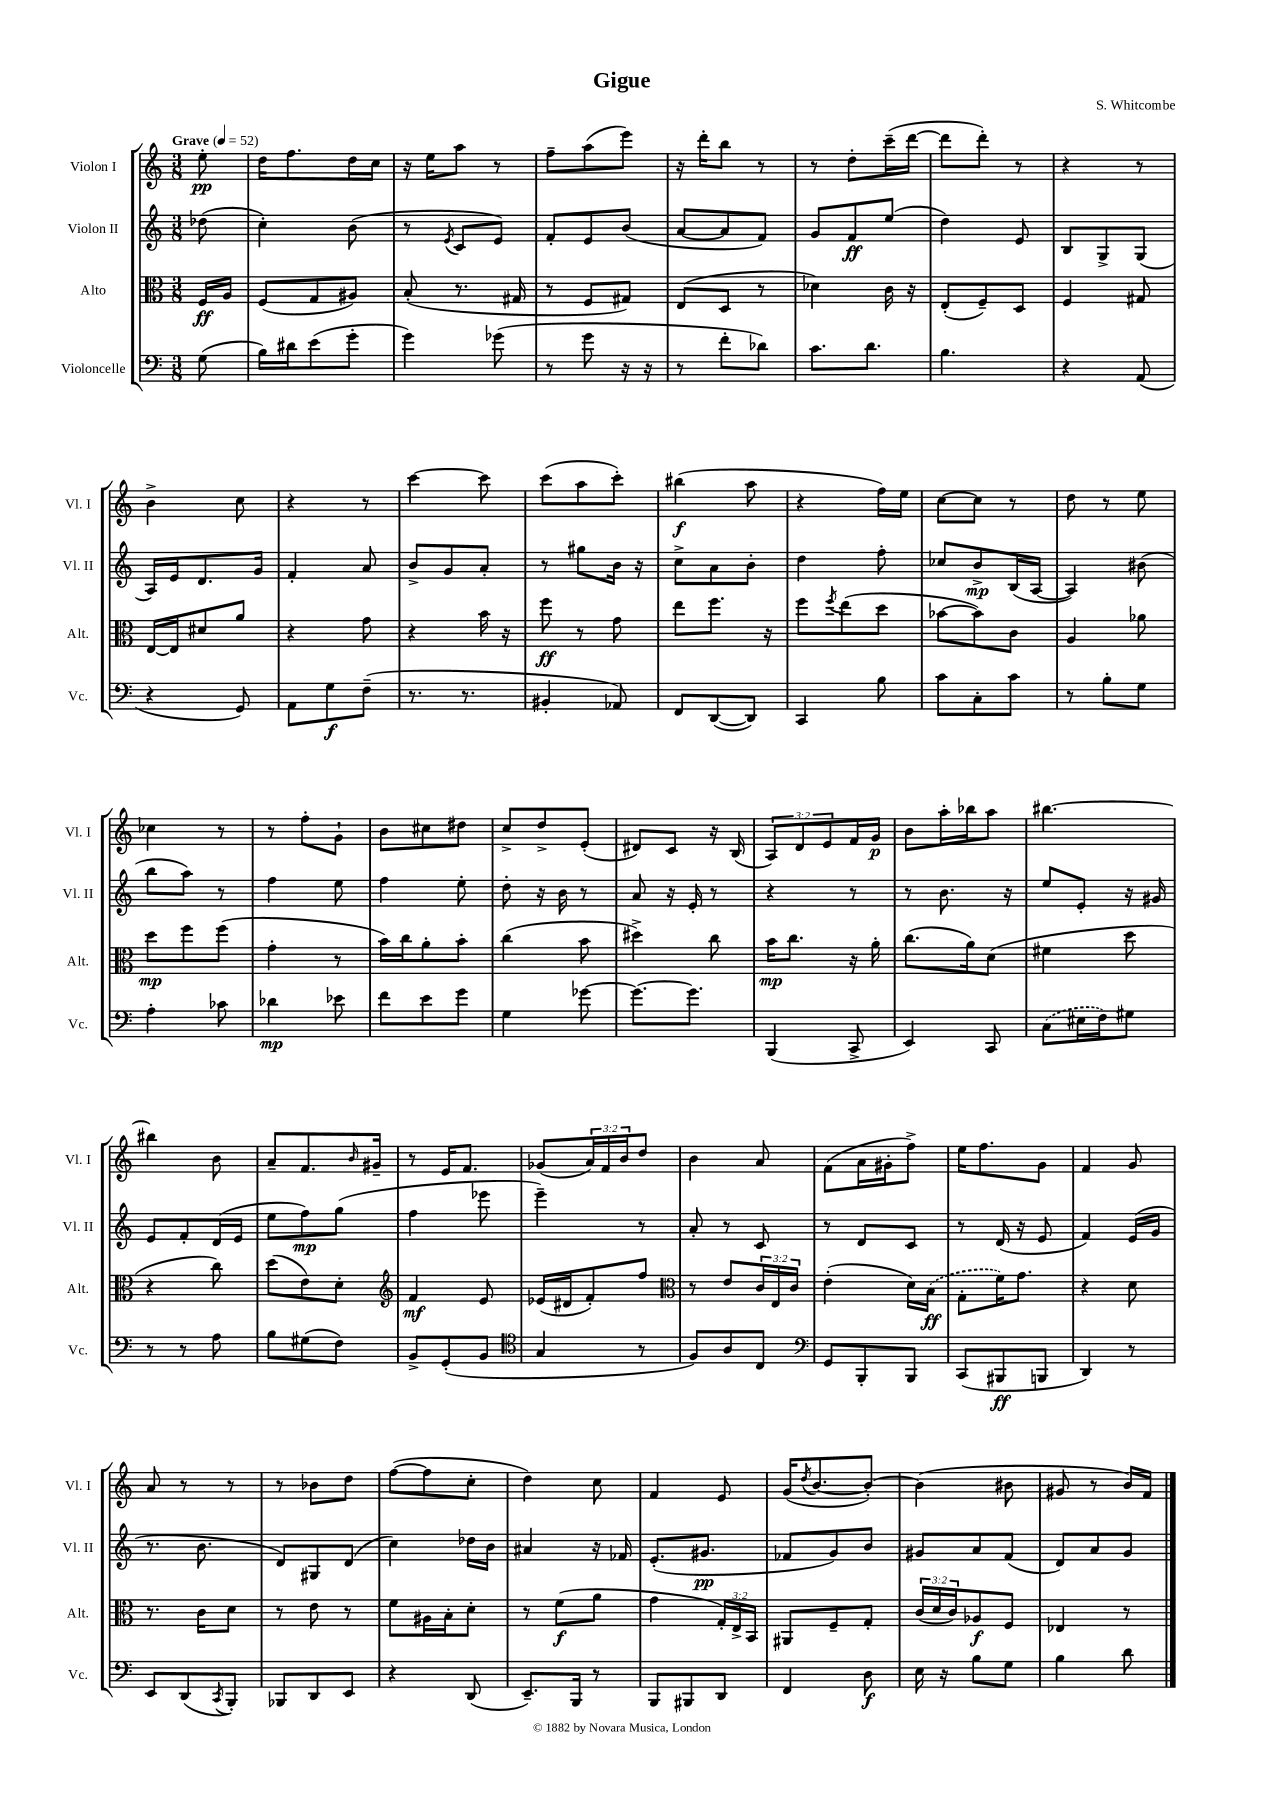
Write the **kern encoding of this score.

**kern	**dynam	**kern	**dynam	**kern	**dynam	**kern	**dynam
*part4	*part4	*part3	*part3	*part2	*part2	*part1	*part1
*staff4	*staff4	*staff3	*staff3	*staff2	*staff2	*staff1	*staff1
*I"Violoncelle	*	*I"Alto	*	*I"Violon II	*	*I"Violon I	*
*I'Vc.	*	*I'Alt.	*	*I'Vl. II	*	*I'Vl. I	*
*clefF4	*	*clefC3	*	*clefG2	*	*clefG2	*
*k[]	*	*k[]	*	*k[]	*	*k[]	*
*M3/8	*	*M3/8	*	*M3/8	*	*M3/8	*
*MM52	*	*MM52	*	*MM52	*	*MM52	*
=	=	=	=	=	=	=	=
!	!	!	!	!	!	!LO:TX:a:B:t=Grave	!
(8G\	.	16F/LL	ff	(8dd-X\	.	8ee'\	pp
.	.	16A/JJ	.	.	.	.	.
=1	=1	=1	=1	=1	=1	=1	=1
16B\LL)	.	(8F/L	.	4cc'\)	.	16dd\KL	.
16d#X\J	.	.	.	.	.	8.ff\	.
(8e\	.	8G/	.	.	.	.	.
8g'\J	.	8A#X/J)	.	(8b\	.	16dd\L	.
.	.	.	.	.	.	16cc\JJ	.
=2	=2	=2	=2	=2	=2	=2	=2
4g\)	.	(8B'/	.	8r	.	16r	.
.	.	.	.	.	.	16ee\KL	.
.	.	.	.	8qe/	.	.	.
.	.	8.r	.	8c/L	.	8aa\J	.
(8g-X\	.	.	.	8e/J)	.	8r	.
.	.	16G#X/	.	.	.	.	.
=3	=3	=3	=3	=3	=3	=3	=3
8r	.	8r	.	8f'/L	.	8ff~\L	.
8g\	.	8F/L	.	8e/	.	(8aa\	.
16r	.	8G#X/J)	.	(8b/J	.	8eee\J)	.
16r	.	.	.	.	.	.	.
=4	=4	=4	=4	=4	=4	=4	=4
8r	.	(8E/L	.	[8a/L	.	16r	.
.	.	.	.	.	.	16ddd'\KL	.
8f'\L	.	8D/J	.	8a/]	.	8bb\J	.
8d-X\J)	.	8r	.	8f/J)	.	8r	.
=5	=5	=5	=5	=5	=5	=5	=5
8.c\L	.	4d-X\)	.	8g/L	.	8r	.
.	.	.	.	8f/	ff	8dd'\L	.
8.d\J	.	.	.	.	.	.	.
.	.	16c\	.	(8ee/J	.	(16ccc~\L	.
.	.	16r	.	.	.	[16ddd\JJ	.
=6	=6	=6	=6	=6	=6	=6	=6
4.B\	.	(8E'/L	.	4dd\)	.	8ddd\L]	.
.	.	8F~/)	.	.	.	8ddd'\J)	.
.	.	8D/J	.	8e/	.	8r	.
=7	=7	=7	=7	=7	=7	=7	=7
4r	.	4F/	.	8B/L	.	4r	.
.	.	.	.	8G^/	.	.	.
(8AA/	.	8G#X/	.	(8G/J	.	8r	.
!!LO:LB:g=z
=8	=8	=8	=8	=8	=8	=8	=8
4r	.	[16E/LL	.	16A/LL)	.	4b^\	.
.	.	16E/J]	.	16e/J	.	.	.
.	.	8d#X/	.	8.d/	.	.	.
8GG/)	.	8a/J	.	.	.	8cc\	.
.	.	.	.	16g/Jk	.	.	.
=9	=9	=9	=9	=9	=9	=9	=9
8AA\L	.	4r	.	4f'/	.	4r	.
8G\	f	.	.	.	.	.	.
(8F~\J	.	8g\	.	8a/	.	8r	.
=10	=10	=10	=10	=10	=10	=10	=10
8.r	.	4r	.	8b^/L	.	[4ccc\	.
.	.	.	.	8g/	.	.	.
8.r	.	.	.	.	.	.	.
.	.	16b\	.	8a'/J	.	8ccc\]	.
.	.	16r	.	.	.	.	.
=11	=11	=11	=11	=11	=11	=11	=11
4BB#X'/	.	8ff\	ff	8r	.	(8ccc\L	.
.	.	8r	.	8gg#X\L	.	8aa\	.
8AA-X/)	.	8g\	.	16b\Jk	.	8ccc'\J)	.
.	.	.	.	16r	.	.	.
=12	=12	=12	=12	=12	=12	=12	=12
8FF/L	.	8ee\L	.	8cc^\L	.	(4bb#X\	f
([8DD/	.	8.ff\J	.	8a\	.	.	.
8DD/J])	.	.	.	8b'\J	.	8aa\	.
.	.	16r	.	.	.	.	.
=13	=13	=13	=13	=13	=13	=13	=13
4CC/	.	8ff\L	.	4dd\	.	4r	.
.	.	8qff/	.	.	.	.	.
.	.	(8ee\	.	.	.	.	.
8B\	.	8dd\J	.	8ff'\	.	16ff\LL)	.
.	.	.	.	.	.	16ee\JJ	.
=14	=14	=14	=14	=14	=14	=14	=14
8c\L	.	[8b-X\L	.	8cc-X/L	.	[8cc\L	.
8C'\	.	8b-\])	.	8b^/	mp	8cc\J]	.
8c\J	.	8c\J	.	(16B/L	.	8r	.
.	.	.	.	[16A/JJ	.	.	.
=15	=15	=15	=15	=15	=15	=15	=15
8r	.	4A/	.	4A/])	.	8dd\	.
8B'\L	.	.	.	.	.	8r	.
8G\J	.	8a-X\	.	(8b#X\	.	8ee\	.
!!LO:LB:g=z
=16	=16	=16	=16	=16	=16	=16	=16
4A'\	.	8dd\L	mp	8bb\L	.	4cc-X\	.
.	.	8ff\	.	8aa\J)	.	.	.
8c-X\	.	(8ff\J	.	8r	.	8r	.
=17	=17	=17	=17	=17	=17	=17	=17
4d-X\	mp	4g'\	.	4ff\	.	8r	.
.	.	.	.	.	.	8ff'\L	.
8e-X\	.	8r	.	8ee\	.	8g`\J	.
=18	=18	=18	=18	=18	=18	=18	=18
8f\L	.	16b\LL)	.	4ff\	.	8b\L	.
.	.	16cc\J	.	.	.	.	.
8e\	.	8a'\	.	.	.	8cc#X\	.
8g\J	.	8b'\J	.	8ee'\	.	8dd#X\J	.
=19	=19	=19	=19	=19	=19	=19	=19
4G\	.	(4cc\	.	8dd'\	.	8cc^/L	.
.	.	.	.	16r	.	8dd^/	.
.	.	.	.	16b\	.	.	.
[8g-X\	.	8b\	.	8r	.	(8e'/J	.
=20	=20	=20	=20	=20	=20	=20	=20
8.g-\L_	.	4dd#X^\)	.	8a/	.	8d#X/L)	.
.	.	.	.	16r	.	8c/J	.
8.g-\J]	.	.	.	16e'/	.	.	.
.	.	8cc\	.	8r	.	16r	.
.	.	.	.	.	.	(16B/	.
=21	=21	=21	=21	=21	=21	=21	=21
(4BBB/	.	16b\KL	mp	4r	.	12A/L)	.
.	.	8.cc\J	.	.	.	.	.
.	.	.	.	.	.	12d/	.
.	.	.	.	.	.	12e/	.
8CC^/	.	16r	.	8r	.	16f/L	.
.	.	16a'\	.	.	.	16g/JJ	p
=22	=22	=22	=22	=22	=22	=22	=22
4EE/)	.	(8.cc\L	.	8r	.	8b\L	.
.	.	.	.	8.b\	.	16aa'\L	.
.	.	16a\k)	.	.	.	16bb-X\J	.
8CC/	.	(8d\J	.	.	.	8aa\J	.
.	.	.	.	16r	.	.	.
=23	=23	=23	=23	=23	=23	=23	=23
(8C\L	.	4f#X\	.	8ee/L	.	[4.bb#X\	.
16E#X\L	.	.	.	8e'/J	.	.	.
16F\J)	.	.	.	.	.	.	.
8G#X\J	.	8dd\	.	16r	.	.	.
.	.	.	.	16g#X/	.	.	.
!!LO:LB:g=z
=24	=24	=24	=24	=24	=24	=24	=24
8r	.	4r	.	8e/L	.	4bb#X\]	.
8r	.	.	.	8f'/	.	.	.
8A\	.	8cc\)	.	(16d/L	.	8b\	.
.	.	.	.	16e/JJ	.	.	.
=25	=25	=25	=25	=25	=25	=25	=25
8B\L	.	(8dd\L	.	8ee\L	.	8a~/L	.
(8G#X\	.	8e\)	.	8ff\)	mp	8.f/	.
8F\J)	.	8d'\J	.	(8gg\J	.	.	.
.	.	.	.	.	.	16qqb/	.
.	.	.	.	.	.	16g#X~/Jk	.
=26	=26	=26	=26	=26	=26	=26	=26
*	*	*clefG2	*	*	*	*	*
8BB^/L	.	4f/	mf	4ff\	.	8r	.
(8GG'/	.	.	.	.	.	16e/KL	.
.	.	.	.	.	.	8.f/J	.
8BB/J	.	8e/	.	8eee-X\	.	.	.
=27	=27	=27	=27	=27	=27	=27	=27
*clefC4	*	*	*	*	*	*	*
4G/	.	(16e-X/LL	.	4eee~\)	.	(8g-X/L	.
.	.	16d#X/J	.	.	.	.	.
.	.	8f'/)	.	.	.	24a/L)	.
.	.	.	.	.	.	24f/	.
.	.	.	.	.	.	24b/J	.
8r	.	8ff/J	.	8r	.	8dd/J	.
=28	=28	=28	=28	=28	=28	=28	=28
*	*	*clefC3	*	*	*	*	*
8F/L)	.	8r	.	8a'/	.	4b\	.
8A/	.	8e/L	.	8r	.	.	.
8C/J	.	24c/L	.	8c/	.	8a/	.
.	.	24E/	.	.	.	.	.
.	.	24c/JJ	.	.	.	.	.
=29	=29	=29	=29	=29	=29	=29	=29
*clefF4	*	*	*	*	*	*	*
8GG/L	.	(4e'\	.	8r	.	(8f\L	.
8BBB'/	.	.	.	8d/L	.	16a\L	.
.	.	.	.	.	.	16g#X'\J	.
8BBB/J	.	16d\LL)	.	8c/J	.	8ff^\J)	.
.	.	(16B\JJ	ff	.	.	.	.
=30	=30	=30	=30	=30	=30	=30	=30
(8CC/L	.	8G'\L	.	8r	.	16ee\KL	.
.	.	.	.	.	.	8.ff\	.
8BBB#X/	ff	16f\K)	.	(16d/	.	.	.
.	.	8.g\J	.	16r	.	.	.
8BBBn/J	.	.	.	8e/	.	8g\J	.
=31	=31	=31	=31	=31	=31	=31	=31
4DD/)	.	4r	.	4f/)	.	4f/	.
8r	.	8d\	.	(16e/LL	.	8g/	.
.	.	.	.	16g/JJ	.	.	.
!!LO:LB:g=z
=32	=32	=32	=32	=32	=32	=32	=32
8EE/L	.	8.r	.	8.r	.	8a/	.
(8DD/	.	.	.	.	.	8r	.
.	.	16c\KL	.	8.b\	.	.	.
8qCC/	.	.	.	.	.	.	.
8BBB'/J)	.	8d\J	.	.	.	8r	.
=33	=33	=33	=33	=33	=33	=33	=33
8BBB-X/L	.	8r	.	8d/L)	.	8r	.
8DD/	.	8e\	.	8G#X/	.	8b-X\L	.
8EE/J	.	8r	.	(8d/J	.	8dd\J	.
=34	=34	=34	=34	=34	=34	=34	=34
4r	.	8f\L	.	4cc\)	.	([8ff\L	.
.	.	16A#X\L	.	.	.	8ff\]	.
.	.	16B'\J	.	.	.	.	.
(8DD/	.	8d'\J	.	16dd-X\LL	.	8cc'\J	.
.	.	.	.	16b\JJ	.	.	.
=35	=35	=35	=35	=35	=35	=35	=35
8.EE~/L)	.	8r	.	4a#X/	.	4dd\)	.
.	.	(8f\L	f	.	.	.	.
16BBB/Jk	.	.	.	.	.	.	.
8r	.	8a\J	.	16r	.	8cc\	.
.	.	.	.	16f-X/	.	.	.
=36	=36	=36	=36	=36	=36	=36	=36
8BBB/L	.	4g\	.	(8.e'/L	.	4f/	.
8BBB#X/	.	.	.	.	.	.	.
.	.	.	.	8.g#X/J	pp	.	.
8DD/J	.	24G'/LL)	.	.	.	8e/	.
.	.	24E^/	.	.	.	.	.
.	.	24BB/JJ	.	.	.	.	.
=37	=37	=37	=37	=37	=37	=37	=37
4FF/	.	8AA#X/L	.	8f-X/L	.	(16g/KL	.
.	.	.	.	.	.	8qdd/	.
.	.	.	.	.	.	[8.b/	.
.	.	8F~/	.	8g/)	.	.	.
8D\	f	8G'/J	.	8b/J	.	8b'/J_)	.
=38	=38	=38	=38	=38	=38	=38	=38
16E\	.	(24c/LL	.	8g#X/L	.	(4b\]	.
.	.	24d/	.	.	.	.	.
16r	.	.	.	.	.	.	.
.	.	24c/J)	.	.	.	.	.
8B\L	.	8A-X/	f	8a/	.	.	.
8G\J	.	8F/J	.	(8f/J	.	8b#X\	.
=39	=39	=39	=39	=39	=39	=39	=39
4B\	.	4E-X/	.	8d/L)	.	8g#X/	.
.	.	.	.	8a/	.	8r	.
8d\	.	8r	.	8g/J	.	16b/LL)	.
.	.	.	.	.	.	16f/JJ	.
==	==	==	==	==	==	==	==
*-	*-	*-	*-	*-	*-	*-	*-
